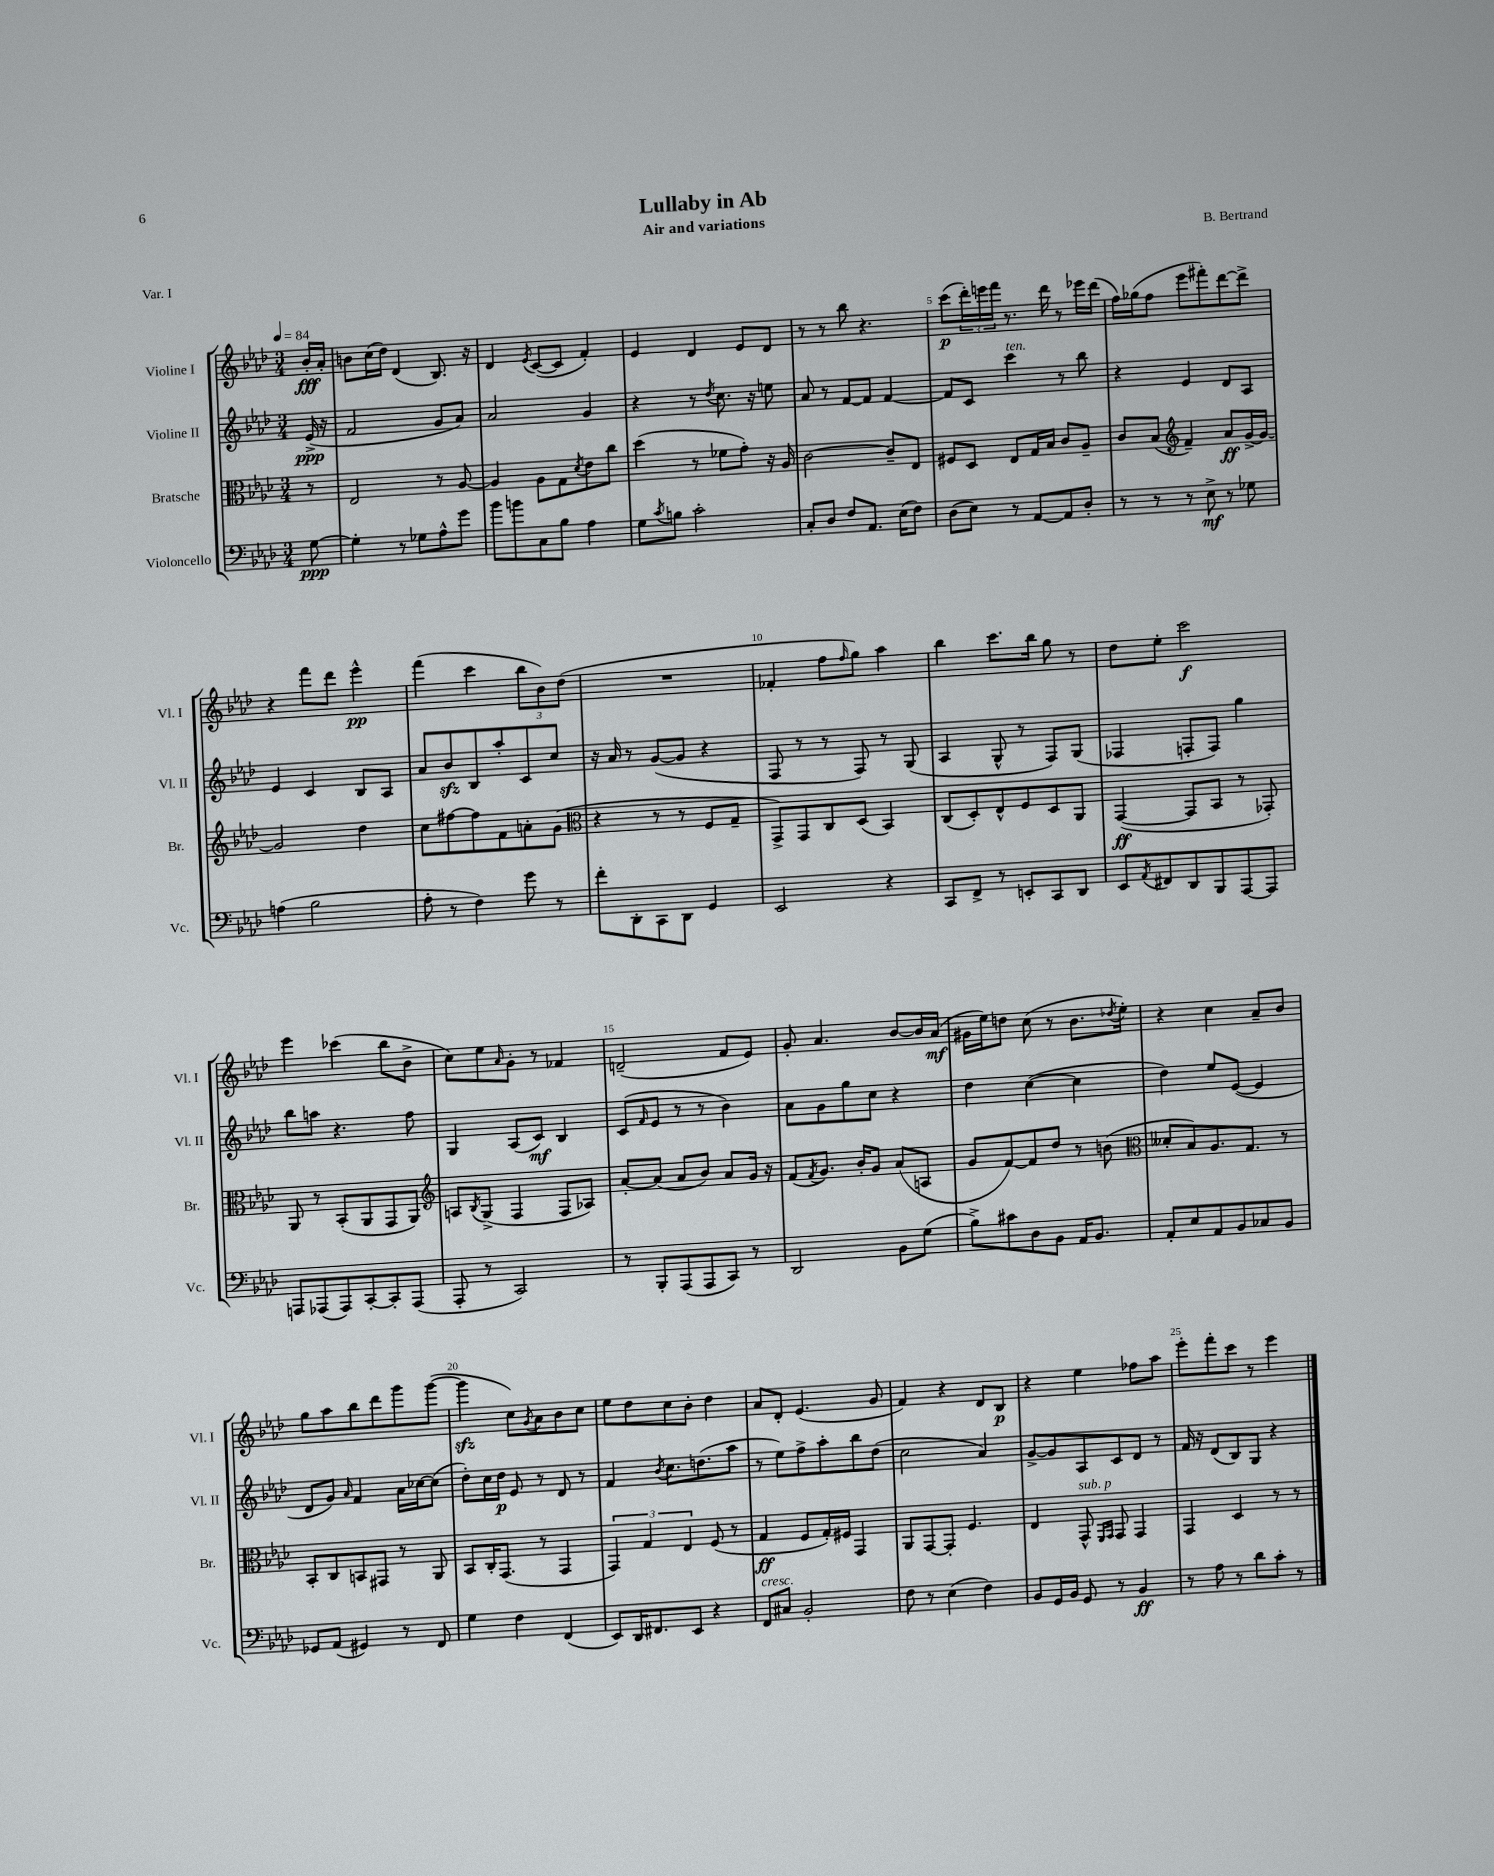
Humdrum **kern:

**kern	**kern	**kern	**kern
*staff4	*staff3	*staff2	*staff1
*clefF4	*clefC3	*clefG2	*clefG2
*k[b-e-a-d-]	*k[b-e-a-d-]	*k[b-e-a-d-]	*k[b-e-a-d-]
*M3/4	*M3/4	*M3/4	*M3/4
*MM84	*MM84	*MM84	*MM84
[8G	8r	(16e-^	16b-'
.	.	16r	16a-'
=	=	=	=
4G']	2E-	2f	8b
.	.	.	(16cc
.	.	.	16dd-)
8r	.	.	(4d-
8G-	.	.	.
8A-^^	8r	8g	8.B-)
8g	[8A-	8a-)	.
.	.	.	16r
=	=	=	=
8b-	4A-]	2a-	4d-
8b	.	.	.
.	.	.	8qe-
8C	8A-	.	([8c
8B-	8G	.	8c]
.	8qd-	.	.
4A-	8e-	4g	4f')
.	8cc	.	.
=	=	=	=
8G	(4dd-	4r	4e-
8qc	.	.	.
8B	.	.	.
2c'	8r	8r	4d-
.	.	8qdd-	.
.	8f-	8.cc	.
.	8g')	.	8e-
.	.	16r	.
.	16r	8ee	8d-
.	16A-	.	.
=	=	=	=
8C'	[2c	8a-	8r
8D-	.	8r	8r
8F	.	[8f	8bb-
8.AA-	.	8f]	4.r
.	8c~]	[4f	.
(16E-	.	.	.
8F)	8E-	.	.
=	=	=	=
(8D-	8F#	8f]	(8ccc
8E-)	8D-	8c	24ddd-')
.	.	.	24eee
.	.	.	24fff
8r	8E-	4ccc	8.r
[8AA-	16G	.	.
.	16B-	.	16ddd-
8AA-]	8c	8r	8r
8D-'	8A-~	8bb-	16eee-
.	.	.	(16ddd-
=	=	=	=
8r	8c	4r	16ff)
.	.	.	(16gg-
8r	(8B-	.	8ff
*	*clefG2	*	*
8r	4f~)	4e-	8eee-
8E-^	.	.	8fff#')
8r	8a-	8d-	[8ddd-
8G-	[16g^	8A-	8ddd-^]
.	16g_	.	.
=	=	=	=
(4A	2g]	4e-	4r
2B-	.	4c	8fff
.	.	.	8ddd-
.	4dd-	8B-	4eee-^^
.	.	8A-	.
=	=	=	=
8A-'	8cc	8a-	(4fff
8r	[8ff#	8b-	.
4F)	8ff#]	8B-	4ccc
.	8f	8aa-'	.
8g	8a'	8c	12bb-
.	.	.	12b-)
8r	(8g	8cc	.
.	.	.	(12dd-
=	=	=	=
*	*clefC3	*	*
8f'	4r	16r	2.r
.	.	16a-	.
8DD-'	.	8r	.
8CC	8r	([8g	.
8DD-	8r	8g]	.
4GG	8F	4r	.
.	8G~	.	.
=	=	=	=
2EE-	8GG^)	8F	4f-'
.	8GG	8r	.
.	8C	8r	8ff
.	.	.	16qqff
.	(8D-	8F)	8gg)
4r	4BB-)	8r	4aa-
.	.	(8G	.
=	=	=	=
8CC	(8C	4A-	4bb-
8FF^	8D-')	.	.
8r	8E-^^	8G^^	8.ccc
8EE'	8F	8r	.
.	.	.	16bb-
8CC	8D-	8F)	8gg
8DD-	8AA-	(8G	8r
=	=	=	=
8EE-	([4GG	4F-	8dd-
8qAA-	.	.	.
8FF#	.	.	8ee-'
8DD-	8GG]	8F'	2ccc
8BBB-	8BB-	8F)	.
[8AAA-	8r	4gg	.
8AAA-]	8GG-')	.	.
=	=	=	=
8AAA	8AA-	8bb-	4eee-
(8AAA-	8r	8aa	.
8AAA-)	(8BB-'	4.r	(4ccc-
[8CC'	8AA-	.	.
8CC']	8GG	.	8bb-
(8AAA-	8AA-)	8ff	8b-^
=	=	=	=
*	*clefG2	*	*
8AAA-'	8A	4G	8cc)
.	8qB-	.	.
8r	(8G^	.	8ee-
.	.	.	16qqa-
2CC)	4F	(8A-	8g'
.	.	8c)	8r
.	8F	4B-	4f-
.	8A-)	.	.
=	=	=	=
8r	[8a-'	(8c	(2d~
.	.	16qqf	.
8BBB-'	(8a-]	8e-	.
(8AAA-	8a-	8r	.
8AAA-	8b-)	8r	.
8CC)	8a-	4b-)	8f
8r	16g	.	8e-)
.	16r	.	.
=	=	=	=
2DD-	(8f	8a-	8g'
.	8qf	.	.
.	8.g)	8g	4.a-
.	.	8gg	.
.	16b-'	.	.
.	8g	8cc	.
8BB-	(8a-	4r	[8b-
(8G	8A	.	16b-]
.	.	.	(16a-
=	=	=	=
8B-^)	8g	4dd-	16g#
.	.	.	16ee-)
8c#	[8f)	.	8dd
8D-	8f]	([4cc	(8cc
8BB-	8dd-	.	8r
16AA-	8r	4cc]	8.b-
8.BB-	.	.	.
.	(8b	.	.
.	.	.	8qdd-
.	.	.	16ee-')
=	=	=	=
*	*clefC3	*	*
8AA-'	8d--'	4dd-)	4r
8E-	8B-)	.	.
8AA-	8.A-	8ee-	4cc
8BB-	.	([8e-	.
.	8.G	.	.
8C-	.	4e-]	8a-~
8BB-	8r	.	8b-
=	=	=	=
8GG-	8BB-'	8d-	8gg
(8AA-	8C	8g)	8aa-
.	.	16qqa-	.
4GG#)	8BB	4f	8bb-
.	8GG#	.	8ddd-
8r	8r	16a-	8ggg
.	.	[16cc-	.
8FF	8AA-	(8cc-]	([8ggg
=	=	=	=
4G	8BB-	8dd-')	4ggg]
.	16C'	16cc	.
.	(8.GG	16dd-	.
4F	.	8e-	8cc)
.	.	.	8qg
.	8r	8r	8a-
(4FF	4GG	8d-	8b-
.	.	8r	8cc
=	=	=	=
8EE-)	6GG)	4f	8ee-
16DD-	.	.	8dd-
.	6G	.	.
8.FF#	.	.	.
.	.	8qb-	.
.	.	8.cc	8cc
.	6E-	.	.
8EE-	.	.	8b-'
.	.	(8.dd	.
4r	(8F	.	4dd-
.	8r	8aa-	.
=	=	=	=
8FF	4G	8r	8a-
8C#	.	8ee-)	8d-'
2BB-'	8F	8ff^	(4.e-
.	16G')	8aa-'	.
.	16F#	.	.
.	4GG	8bb-	.
.	.	(8dd-	8g
=	=	=	=
8F	8AA-	2cc	4f)
8r	[8GG	.	.
(4E-	8GG']	.	4r
.	4.F	.	.
4F)	.	4a-)	8d-
.	.	.	8B-
=	=	=	=
8BB-	4E-	[8g^	4r
16GG	.	8g]	.
16BB-	.	.	.
8GG	8GG^^	8A-	4ee-
.	16qqFF	.	.
.	16qqGG	.	.
8r	8GG	8c	.
4BB-	4GG	8d-	8ff-
.	.	8r	8aa-
=	=	=	=
8r	4GG	16f	8eee-'
.	.	16r	.
8A-	.	(8d-	8fff'
8r	4D-	8B-)	8ccc
8d-	.	8G	8r
8c'	8r	4r	4eee-
8r	8r	.	.
==	==	==	==
*-	*-	*-	*-
